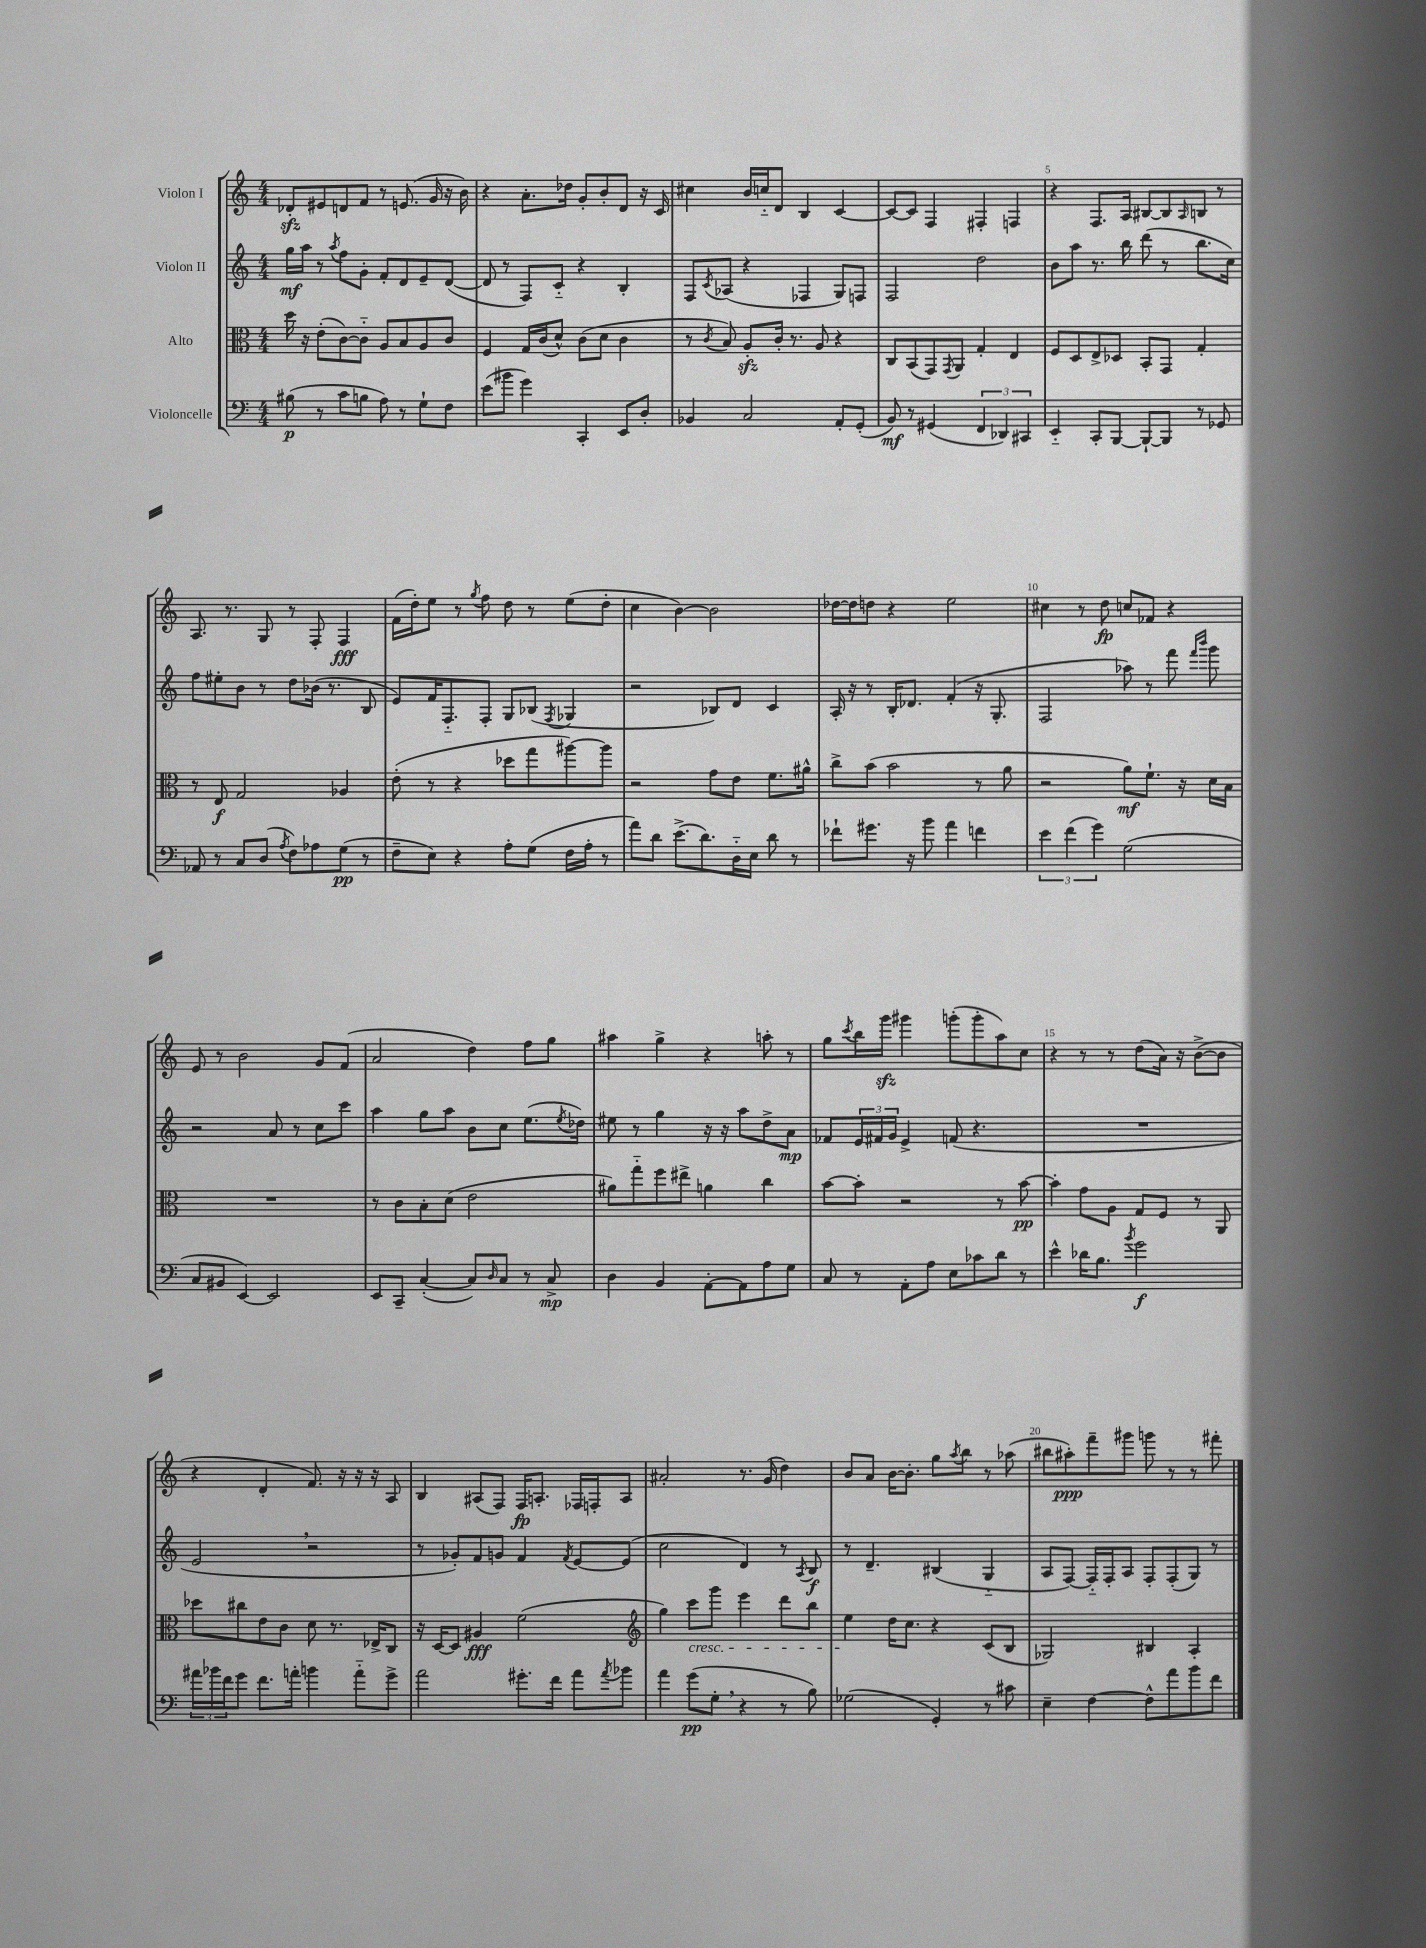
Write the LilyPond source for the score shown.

<<
\new StaffGroup <<
\new Staff = "s0" \with { instrumentName = "Violon I" } {
    \clef treble \key c \major \numericTimeSignature \time 4/4
    des'8-.\sfz eis'8 d'8 f'8 r8 e'8.( g'16 r16 b'16) |
    r4 a'8.-. des''16 g'8-. b'8-. d'8 r16 c'16 |
    cis''4 b'16 c''16-_ d'8 b4 c'4~ |
    c'8~ c'8 f4 fis4-. f4 |
    r4 f8. a16 bis8~ bis8 \grace { a16 } b8 r8 |
    a8. r8. g8 r8 f8-. f4\fff |
    f'16( d''16-.) e''8 r8 \acciaccatura { g''8 } f''8 d''8 r8 e''8( d''8-. |
    c''4 b'4~) b'2 |
    des''16~ des''16 d''8 r4 e''2 |
    cis''4 r8 d''8\fp c''8 fes'8 r4 |
    e'8 r8 b'2 g'8 f'8( |
    a'2 d''4) f''8 g''8 |
    ais''4 g''4-> r4 a''8-. r8 |
    g''8 \acciaccatura { c'''8 } b''16 g'''16\sfz gis'''4 g'''8-.( g'''8-. a''8) c''8 |
    r4 r8 r8 d''8( a'16) r16 b'8~->( b'8 |
    r4 d'4-. f'8.) r16 r16 r16 a8 |
    b4 ais8( f8) f16\fp a8.-. fes16 f16-. a8 |
    ais'2-. r8. g'16( d''4) |
    b'8 a'8 b'16~ b'8.-. g''8 \acciaccatura { a''8 } b''8 r8 aes''8( |
    bis''8 ais''8-.\ppp) f'''8-- gis'''8 g'''8 r8 r8 fis'''8-. \bar "|." |
}
\new Staff = "s1" \with { instrumentName = "Violon II" } {
    \clef treble \key c \major \numericTimeSignature \time 4/4
    g''16\mf a''16 r8 \acciaccatura { a''8 } f''8 g'8-. f'8-. d'8 e'8-- d'8~( |
    d'8 r8 f8) c'8-_ r4 b4-. |
    f8 \acciaccatura { c'8 } aes8( r4 fes4 g8) f8 |
    f2 d''2 |
    b'8 a''8 r8. b''16 d'''8( r8 b''8. c''16) |
    f''8 eis''8-. b'8 r8 d''8 bes'16( r8. b8 |
    e'8) f'16 f8.-_ f8-. g8 bes8( \acciaccatura { f8 } ges4 |
    r2 bes8) d'8 c'4 |
    a16-. r16 r8 b16-. des'8. f'4-.( r16 g8.-. |
    f2 aes''8) r8 f'''8 \grace { f'''16 b'''16 } g'''8 |
    r2 a'8 r8 c''8 c'''8 |
    a''4 g''8 a''8 b'8 c''8 e''8.( \acciaccatura { e''8 } des''16) |
    eis''8 r8 g''4 r16 r16 a''8 d''8-> a'8\mp |
    fes'8 \tuplet 3/2 { e'16 fis'16 g'16 } e'4-> f'8( r4. |
    R1 |
    e'2 \breathe r2 |
    r8 ges'8-.) f'8 g'8 f'4 \acciaccatura { f'8 } e'8~ e'8( |
    c''2 d'4) r8 \acciaccatura { a8 } b8\f |
    r8 d'4.-- bis4( g4-_ |
    a8 f8~) f16-_ f16-. a8 f8-. f8-.( g8) r8 \bar "|." |
}
\new Staff = "s2" \with { instrumentName = "Alto" } {
    \clef alto \key c \major \numericTimeSignature \time 4/4
    d''16 r16 e'8-.( c'8~) c'8-_ a8 b8 a8 c'8 |
    f4 g16 c'16( d'8-^) c'8( d'8 c'4 |
    r8 \acciaccatura { c'8 } b8) a8-.\sfz c'16-. r8. a8 r4 |
    c8 b,8( g,8) \acciaccatura { g,8 } a,8 g4-. e4 |
    f8 d8 e8-> des8 b,8-. g,8 g4-. |
    r8 e8\f g2 aes4 |
    e'8-.( r8 r4 des''8 g''8 ais''8~) ais''8 |
    r2 g'8 e'8 f'8. ais'16-^ |
    c''8-> b'8( b'2 r8 a'8 |
    r2 a'8\mf) f'8.-! r16 d'16 b16 |
    R1 |
    r8 c'8 b8-. d'8( e'2 |
    ais'8) g''8-_ f''8 eis''8-> a'4 c''4 |
    b'8~ b'8-. r2 r8 b'8~\pp |
    b'4-. g'8 a8 g8 f8 r8 a,8 |
    des''8 cis''8 e'8 c'8 d'8 r8. ees16-> c8 |
    r16 d16~ d8 ais4\fff f'2( |
    \clef treble g''4) c'''8\cresc g'''8 e'''4 d'''8 b''8 |
    e''4\! d''16 c''8. r4 c'8( b8 |
    ges2) bis4 a4-. \bar "|." |
}
\new Staff = "s3" \with { instrumentName = "Violoncelle" } {
    \clef bass \key c \major \numericTimeSignature \time 4/4
    bis8\p( r8 c'8 b8 a8) r8 g8-! f8 |
    e'8( bis'8 g'4) c,4-. e,8 d8-. |
    bes,4 c2 a,8-. g,8-.( |
    b,8\mf) r8 gis,4( \tuplet 3/2 { f,4 des,4) cis,4 } |
    e,4-_ c,8-. b,,8~ b,,8~-! b,,8 r8 ges,8 |
    aes,8 r8 c8 d8( \acciaccatura { a8 } f8) aes8 g8\pp( r8 |
    f8-- e8) r4 a8-. g8( f16 a16-. r8 |
    a'8) d'8 e'8.->( d'8.) d16-_ e16 d'8 r8 |
    fes'8-! gis'8. r16 b'8 a'4 f'4 |
    \tuplet 3/2 { e'4 f'4( g'4) } g2( |
    c8 bis,8 e,4~) e,2 |
    e,8 c,8-- c4~-.( c8) \grace { d16 } c8 r8 c8->\mp |
    d4 b,4 a,8~-. a,8 a8 g8 |
    c8 r8 a,8-. a8 e8 ces'8 d'8 r8 |
    e'4-^ des'16 b8. \acciaccatura { b'8 } g'2\f |
    \tuplet 3/2 { ais'16 bes'16 f'16 } g'8 f'8. a'16-. b'4 a'8-_ g'8-> |
    a'2 gis'8.-. f'16 a'8 \acciaccatura { a'8 } bes'8 |
    a'4 g'8\pp( g8-. \breathe r4 r8 b8) |
    ges2( g,4-.) r8 cis'8 |
    e4-- f4~ f8-^ a'8 b'8 f'8 \bar "|." |
}
>>
>>
\layout { \context { \Score \override BarNumber.break-visibility = ##(#f #t #t) barNumberVisibility = #(every-nth-bar-number-visible 5) } }
